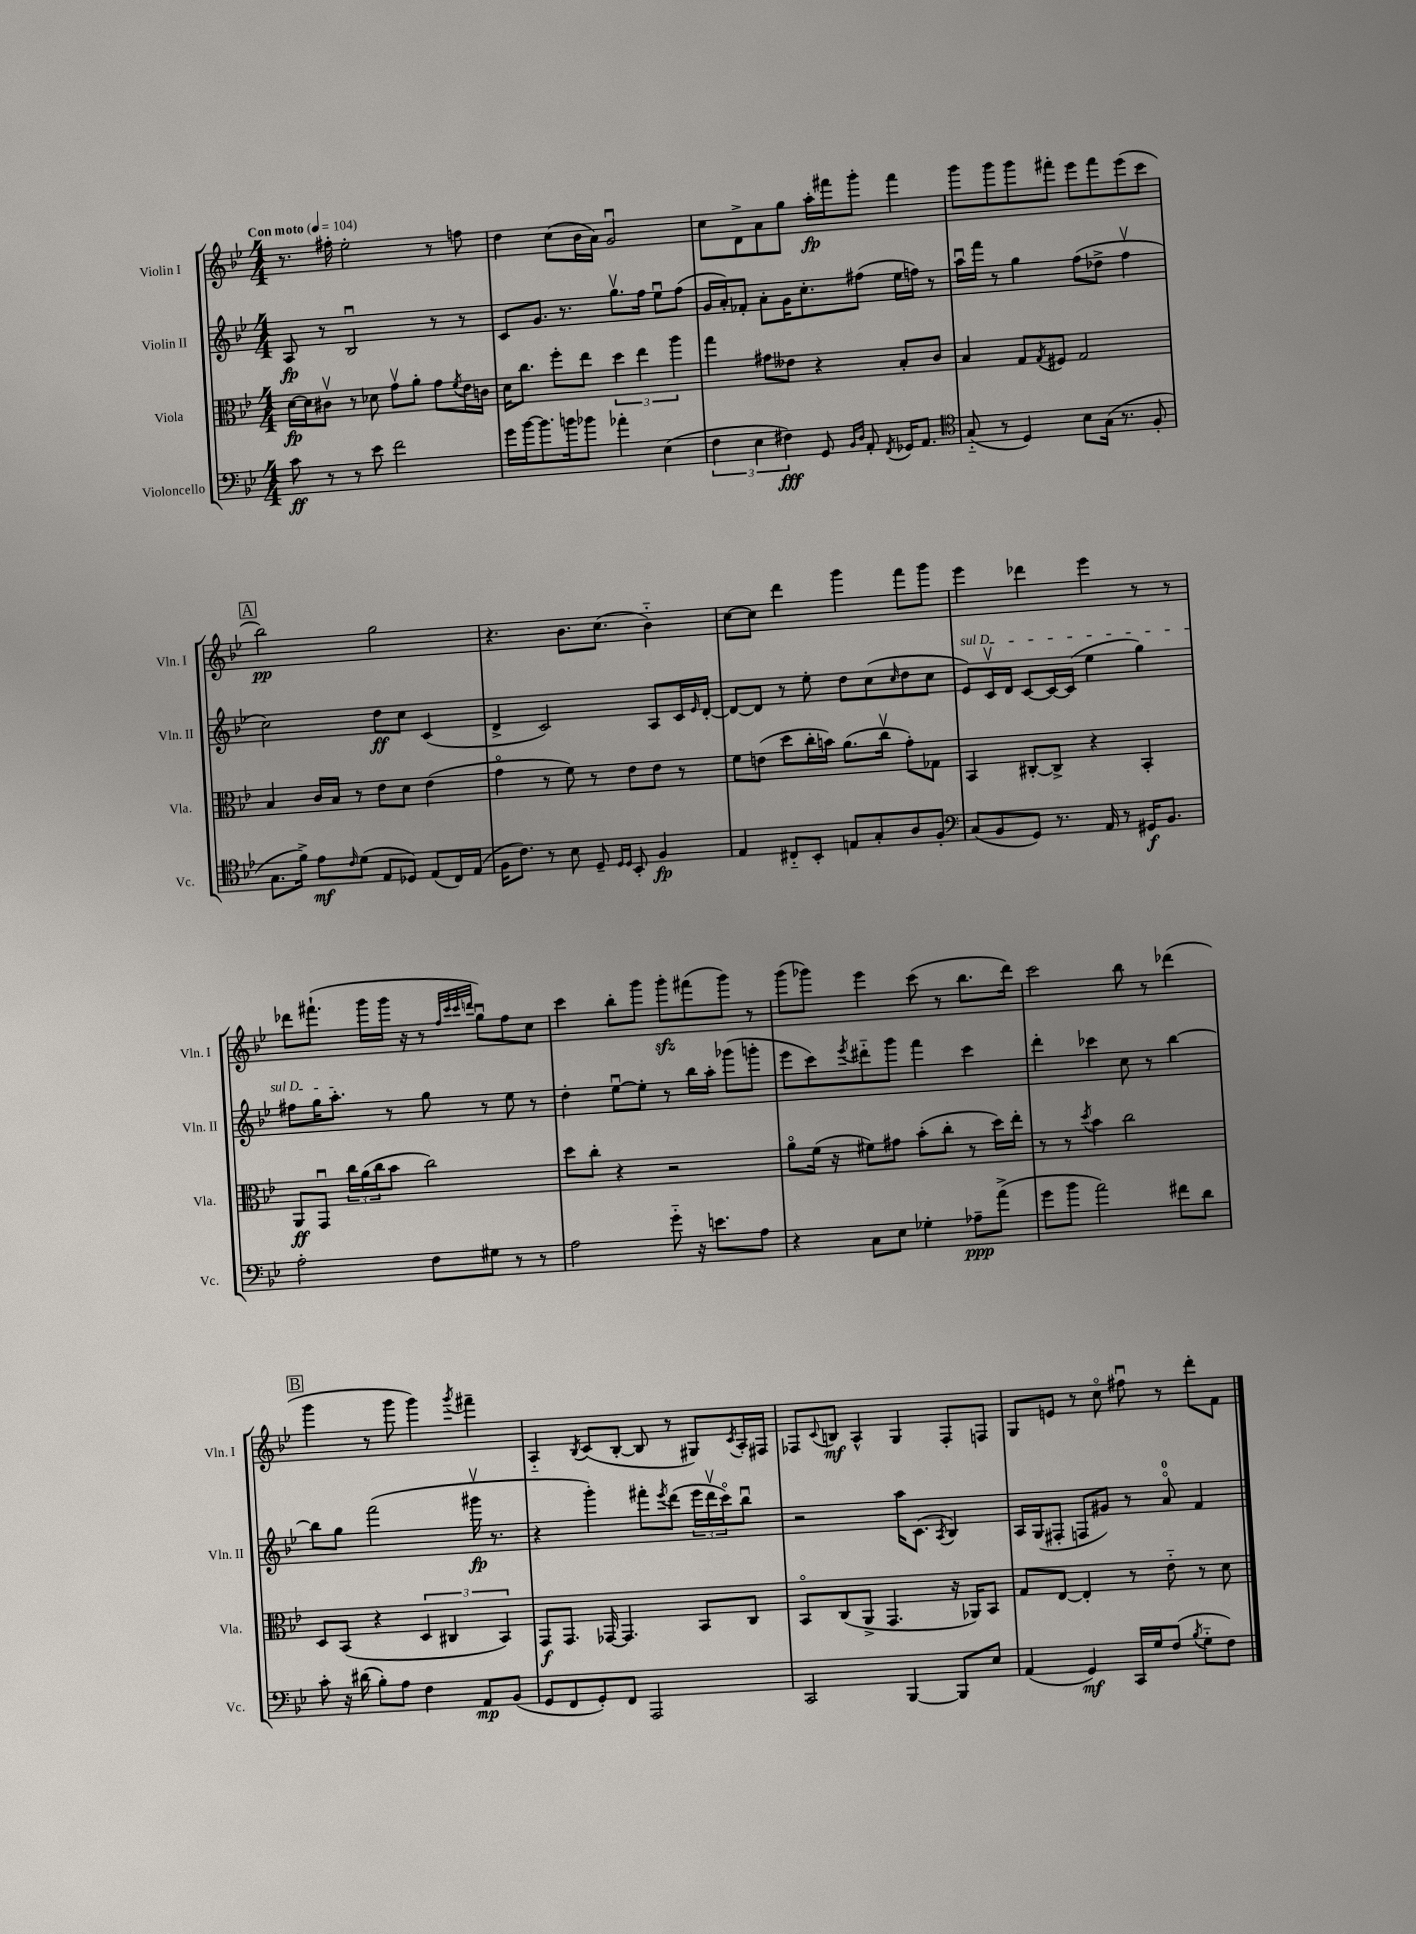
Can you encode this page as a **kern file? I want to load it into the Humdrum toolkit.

**kern	**dynam	**kern	**dynam	**kern	**dynam	**kern	**dynam
*part4	*part4	*part3	*part3	*part2	*part2	*part1	*part1
*staff4	*staff4	*staff3	*staff3	*staff2	*staff2	*staff1	*staff1
*I"Violoncello	*	*I"Viola	*	*I"Violin II	*	*I"Violin I	*
*I'Vc.	*	*I'Vla.	*	*I'Vln. II	*	*I'Vln. I	*
*clefF4	*	*clefC3	*	*clefG2	*	*clefG2	*
*k[b-e-]	*	*k[b-e-]	*	*k[b-e-]	*	*k[b-e-]	*
*M4/4	*	*M4/4	*	*M4/4	*	*M4/4	*
*MM104	*	*MM104	*	*MM104	*	*MM104	*
=1	=1	=1	=1	=1	=1	=1	=1
!	!	!	!	!	!	!LO:TX:a:B:t=Con moto	!
8c\	ff	[16d\LL	fp	8A/	fp	8.r	.
.	.	16d\J]	.	.	.	.	.
8r	.	8c#Xv\J	.	8r	.	.	.
.	.	.	.	.	.	16ff#X'\	.
8r	.	8r	.	2B-u/	.	2ee-'\	.
8e-\	.	8d-X\	.	.	.	.	.
2f\	.	8gv\L	.	.	.	.	.
.	.	8a'\J	.	.	.	.	.
.	.	8g\L	.	8r	.	8r	.
.	.	8qf/	.	.	.	.	.
.	.	16e-\L	.	8r	.	8ffn\	.
.	.	16cn\JJ	.	.	.	.	.
=2	=2	=2	=2	=2	=2	=2	=2
16g\LL	.	16d\KL	.	8c/L	.	4dd\	.
[16b-\J	.	8.cc\J	.	.	.	.	.
8.b-\]	.	.	.	8.g/J	.	.	.
.	.	8ff'\L	.	.	.	(8cc\L	.
16bn\k	.	.	.	8.r	.	.	.
8b-X\J	.	8ee-\J	.	.	.	16b-\L	.
.	.	.	.	.	.	16a\JJ)	.
4a-X'\	.	6dd\	.	8.ggv\L	.	2gu/	.
.	.	6ee-\	.	.	.	.	.
.	.	.	.	16ff\Jk	.	.	.
(4E-\	.	.	.	8ee-u\L	.	.	.
.	.	6aa\	.	.	.	.	.
.	.	.	.	(8ff\J	.	.	.
=3	=3	=3	=3	=3	=3	=3	=3
6F\	.	4gg\	.	16g/LL	.	8cc\L	.
.	.	.	.	16a'/J)	.	.	.
.	.	.	.	8f-X'/J	.	8d^\	.
6E-\	.	.	.	.	.	.	.
.	.	8g#X\L	.	8a'\L	.	8a\	.
6F#X\)	fff	.	.	.	.	.	.
.	.	8e--X\J	.	16g\K	.	8gg\J	.
.	.	.	.	8.cc'\	.	.	.
8GG/	.	4r	.	.	.	16aa'\LL	fp
.	.	.	.	.	.	16fff#X\J	.
16qqBB-/LL	.	.	.	.	.	.	.
16qqD/JJ	.	.	.	.	.	.	.
8AA'/	.	.	.	(8ff#X\J	.	8ggg'\J	.
8qFF/	.	.	.	.	.	.	.
16GG-X/KL	.	8B-'/L	.	16ee-\LL	.	4fff#\	.
8.AA/J	.	.	.	16ffn\JJ)	.	.	.
.	.	8c/J	.	8r	.	.	.
=4	=4	=4	=4	=4	=4	=4	=4
*clefC4	*	*	*	*	*	*	*
(8G/	.	4B-/	.	16aau\LL	.	8ggg\L	.
.	.	.	.	16fff\JJ	.	.	.
8r	.	.	.	8r	.	8ggg\	.
4D/)	.	8G/L	.	4gg\	.	8ggg\	.
.	.	8qG/	.	.	.	.	.
.	.	8F#X/J	.	.	.	8fff#X'\J	.
8B-\L	.	2G/	.	(8ff\L	.	8eee-\L	.
(16G\Jk	.	.	.	8dd-X^\J	.	8fff#\	.
8.r	.	.	.	.	.	.	.
.	.	.	.	4ffv\	.	(8eee-\	.
8F'/	.	.	.	.	.	8ccc\J	.
!!LO:LB:g=z
!!LO:REH:place=s1:t=A
=5	=5	=5	=5	=5	=5	=5	=5
8.G\L	.	4B-/	.	2cc\)	.	2bb-\)	pp
16f^\Jk)	.	.	.	.	.	.	.
8e-\L	mf	16c/LL	.	.	.	.	.
.	.	16B-/JJ	.	.	.	.	.
16qqc/	.	.	.	.	.	.	.
(8d\J	.	8r	.	.	.	.	.
8E-/L	.	8e-\L	.	8dd\L	ff	2gg\	.
8D-X/J)	.	8d\J	.	8cc\J	.	.	.
(8E-/L	.	(4e-\	.	(4c/	.	.	.
16C/L)	.	.	.	.	.	.	.
(16E-/JJ	.	.	.	.	.	.	.
=6	=6	=6	=6	=6	=6	=6	=6
16F\KL	.	4g\	.	4d^/	.	4.r	.
8.c\J)	.	.	.	.	.	.	.
8r	.	8r	.	2c/)	.	.	.
8B-\	.	8f\)	.	.	.	8.b-\L	.
8D~/	.	8r	.	.	.	.	.
.	.	.	.	.	.	(8.cc\J	.
16qqD/LL	.	.	.	.	.	.	.
16qqD/JJ	.	.	.	.	.	.	.
8BB-'/	.	8e-\L	.	.	.	.	.
4F/	fp	8e-\J	.	8A/L	.	4b-\)	.
.	.	8r	.	16c/L	.	.	.
.	.	.	.	16qqe-/	.	.	.
.	.	.	.	[16d'/JJ	.	.	.
=7	=7	=7	=7	=7	=7	=7	=7
4E-/	.	8f\L	.	8d/L_	.	[8cc\L	.
.	.	(8en\J	.	8d/J]	.	8cc\J]	.
8C#X/L	.	8dd\L	.	8r	.	4ddd\	.
8BB-'/J	.	16cc'\L	.	8ee-'\	.	.	.
.	.	16bn\JJ)	.	.	.	.	.
8En/L	.	(8.a\L	.	8dd\L	.	4ggg\	.
8G'/	.	.	.	(8cc\	.	.	.
.	.	16ccv\Jk	.	.	.	.	.
.	.	.	.	16qqcc/	.	.	.
8A/	.	8g'\L)	.	8dd\	.	8fff\L	.
8F'/J	.	8G-X\J	.	8cc\J	.	8ggg\J	.
=8	=8	=8	=8	=8	=8	=8	=8
*clefF4	*	*	*	*	*	*	*
!	!	!	!	!LO:TX:a:i:t=sul D	!	!	!
(8C/L	.	4BB-/	.	8e-/L)	.	4eee-\	.
8BB-/	.	.	.	16cv/L	.	.	.
.	.	.	.	16d/JJ	.	.	.
8GG/J)	.	[8C#X'/L	.	[8c/L	.	4ddd-X\	.
8.r	.	8C#^/J]	.	16c/L_	.	.	.
.	.	.	.	(16c/JJ]	.	.	.
.	.	4r	.	4ee-\	.	4eee-\	.
16AA/	.	.	.	.	.	.	.
8r	.	.	.	.	.	.	.
16GG#X/KL	f	4BB-'/	.	4gg\)	.	8r	.
8.BB-/J	.	.	.	.	.	.	.
.	.	.	.	.	.	8r	.
!!LO:LB:g=z
=9	=9	=9	=9	=9	=9	=9	=9
2A'\	.	8AA/L	ff	8ff#X\L	.	8ddd-X\L	.
.	.	8GGu/J	.	16gg\K	.	(8.fff#X`\J	.
.	.	.	.	8.aa'\J	.	.	.
.	.	24cc\LL	.	.	.	.	.
.	.	(24a\	.	.	.	.	.
.	.	.	.	.	.	16ggg\LL	.
.	.	24cc\J	.	.	.	.	.
.	.	8b-\J	.	8r	.	16ggg\JJ	.
.	.	.	.	.	.	16r	.
8F\L	.	2cc\)	.	8gg\	.	8r	.
.	.	.	.	.	.	32qqff/LLL	.
.	.	.	.	.	.	32qqccc/	.
.	.	.	.	.	.	32qqccc/	.
.	.	.	.	.	.	32qqdddn/JJJ	.
8G#X\J	.	.	.	8r	.	8ggu\L)	.
8r	.	.	.	8ee-\	.	8ff\	.
8r	.	.	.	8r	.	8cc\J	.
=10	=10	=10	=10	=10	=10	=10	=10
2A\	.	8dd\L	.	4dd'\	.	4ccc\	.
.	.	8cc'\J	.	.	.	.	.
.	.	4r	.	[8ee-u\L	.	8bb-'\L	.
.	.	.	.	8ee-'\J]	.	8ggg\J	.
8g\	.	2r	.	8r	.	8gggzz'\L	.
16r	.	.	.	16bb-\LL	.	(8fff#X\	.
8.en\L	.	.	.	16aa'\JJ	.	.	.
.	.	.	.	(8ggg-X\L	.	8ggg\J)	.
8A\J	.	.	.	8gggn'\J	.	8r	.
=11	=11	=11	=11	=11	=11	=11	=11
4r	.	8a\L	.	8eee-\L	.	(8ggg\L	.
.	.	(16f\Jk	.	8ccc\)	.	8ggg-X\J)	.
.	.	16r	.	.	.	.	.
.	.	.	.	8qeee-/	.	.	.
8C\L	.	8f#X\L)	.	8ddd#X\	.	4eee-\	.
8E-\J	.	8g#X\J	.	8ggg\J	.	.	.
4G-X'\	.	(8b-'\L	.	4fff\	.	(8ccc\	.
.	.	8cc'\J	.	.	.	8r	.
8A-X~\L	ppp	8r	.	4ccc\	.	8.bb-\L	.
(8a^\J	.	16dd\LL)	.	.	.	.	.
.	.	16ee-'\JJ	.	.	.	16ddd\Jk)	.
=12	=12	=12	=12	=12	=12	=12	=12
8g\L	.	8r	.	4ddd'\	.	2ccc\	.
8b-\J	.	8r	.	.	.	.	.
.	.	8qdd/	.	.	.	.	.
2a\)	.	4b-\	.	4ccc-X\	.	.	.
.	.	2cc\	.	8cc\	.	8bb-\	.
.	.	.	.	8r	.	8r	.
8f#X\L	.	.	.	[4bb-\	.	(4ddd-X\	.
8d\J	.	.	.	.	.	.	.
!!LO:LB:g=z
!!LO:REH:place=s1:t=B
=13	=13	=13	=13	=13	=13	=13	=13
8c'\	.	8D/L	.	8bb-\L]	.	4ggg\	.
16r	.	(8BB-/J	.	8gg\J	.	.	.
(16d#X\	.	.	.	.	.	.	.
8B-'\L)	.	4r	.	(2fff\	.	8r	.
8A\J	.	.	.	.	.	8ggg\	.
4F\	.	6D/	.	.	.	4ggg\)	.
.	.	6C#X/	.	.	.	.	.
.	.	.	.	.	.	8qggg/	.
8AA/L	mp	.	.	16ggg#Xv\	fp	4fff#X~\	.
.	.	.	.	8.r	.	.	.
.	.	6BB-/)	.	.	.	.	.
(8BB-/J	.	.	.	.	.	.	.
=14	=14	=14	=14	=14	=14	=14	=14
8GG/L	.	8GG/L	f	4r	.	4A/	.
8FF/	.	8.GG/J	.	.	.	.	.
.	.	.	.	.	.	8qB-/	.
8GG'/)	.	.	.	4ggg'\)	.	(8c/L	.
.	.	[16GG-X/	.	.	.	.	.
8FF/J	.	4.GG-/]	.	.	.	[8B-'/J	.
2AAA/	.	.	.	8fff#X'\L	.	8B-/]	.
.	.	.	.	8qeee-/	.	.	.
.	.	.	.	(8ddd\J	.	8r	.
.	.	8BB-/L	.	24eee-\LL	.	8G#X/L)	.
.	.	.	.	24dddv\	.	.	.
.	.	.	.	24ccc\J)	.	.	.
.	.	.	.	.	.	8qc/	.
.	.	8C/J	.	8bb-u\J	.	16A'/L	.
.	.	.	.	.	.	16F#X/JJ	.
=15	=15	=15	=15	=15	=15	=15	=15
2CC/	.	8BB-/L	.	2r	.	8F-X/L	.
.	.	.	.	.	.	8qqc/	.
.	.	(8C/	.	.	.	8Bn/J	mf
.	.	8AA^/J	.	.	.	4A^^/	.
.	.	4.GG/	.	.	.	.	.
[4BBB-/	.	.	.	16aa\KL	.	4G/	.
.	.	.	.	(8.c\J	.	.	.
.	.	.	.	8qA/	.	.	.
8BBB-/L]	.	16r	.	4B-/)	.	8F-'/L	.
.	.	16AA-X/KL)	.	.	.	.	.
8E-/J	.	8BB-/J	.	.	.	8Fn/J	.
=16	=16	=16	=16	=16	=16	=16	=16
(4AA/	.	8G/L	.	16A/LL	.	8G/L	.
.	.	.	.	(16G/J	.	.	.
.	.	[8E-/J	.	8F#X'/J	.	8en/J	.
4GG/)	mf	4E-'/]	.	8Fn/L	.	8r	.
.	.	.	.	8g#X/J)	.	8cc\	.
16CC/LL	.	8r	.	8r	.	8ff#Xu\	.
16G/J	.	.	.	.	.	.	.
(8F/J	.	8e-\	.	8a/	.	8r	.
8qB-/	.	.	.	.	.	.	.
8G\L	.	8r	.	4f/	.	8ddd'\L	.
8F\J)	.	8d\	.	.	.	8f\J	.
==	==	==	==	==	==	==	==
*-	*-	*-	*-	*-	*-	*-	*-
